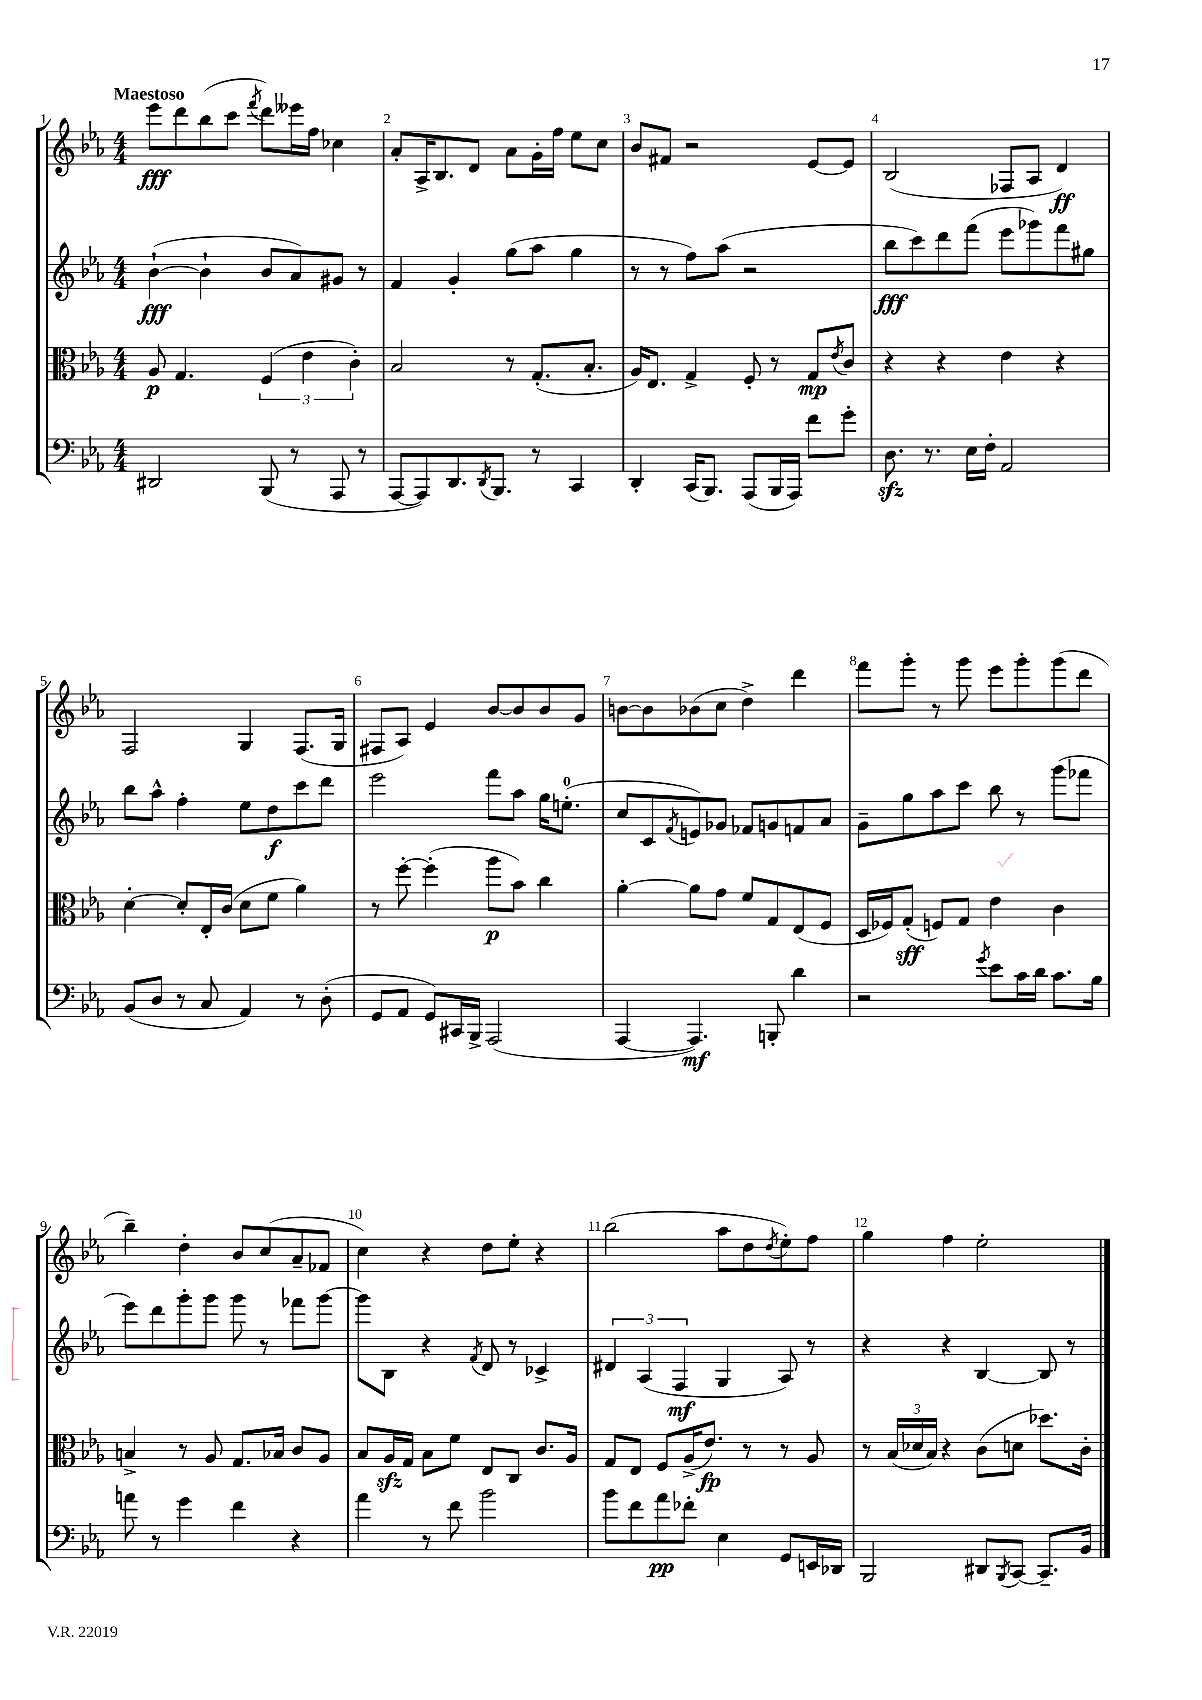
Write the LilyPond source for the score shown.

<<
\new StaffGroup <<
\new Staff = "s0" {
    \clef treble \key ees \major \numericTimeSignature \time 4/4 \tempo "Maestoso"
    ees'''8\fff d'''8 bes''8( c'''8 \acciaccatura { f'''8 } d'''8) eeses'''16 f''16 ces''4 |
    aes'8-. aes16-> bes8. d'8 aes'8 g'16-. f''16 ees''8 c''8 |
    bes'8 fis'8 r2 ees'8~ ees'8 |
    bes2( fes8 aes8 d'4\ff) |
    f2 g4 f8.( g16 |
    fis8 aes8) ees'4 bes'8~ bes'8 bes'8 g'8 |
    b'8~ b'8 bes'8( c''8 d''4->) d'''4 |
    f'''8 g'''8-. r8 g'''8 ees'''8 g'''8-. g'''8( d'''8 |
    bes''4--) d''4-. bes'8 c''8( aes'8-- fes'8 |
    c''4) r4 d''8 ees''8-. r4 |
    bes''2( aes''8 d''8 \acciaccatura { d''8 } ees''8-.) f''8 |
    g''4 f''4 ees''2-. \bar "|." |
}
\new Staff = "s1" {
    \clef treble \key ees \major \numericTimeSignature \time 4/4
    bes'4~-!\fff( bes'4-! bes'8 aes'8) gis'8 r8 |
    f'4 g'4-. g''8( aes''8 g''4 |
    r8 r8 f''8) aes''8( r2 |
    bes''8\fff c'''8) d'''8 f'''8( ees'''8 ges'''8) f'''8 gis''8 |
    bes''8 aes''8-^ f''4-. ees''8 d''8\f c'''8 d'''8 |
    ees'''2 f'''8 aes''8 g''16 e''8.-0-.( |
    c''8 c'8 \acciaccatura { f'8 } e'8) ges'8 fes'8 g'8 f'8 aes'8 |
    g'8-- g''8 aes''8 c'''8 bes''8 r8 g'''8( fes'''8 |
    ees'''8) d'''8 g'''8-. g'''8 g'''8 r8 fes'''8 g'''8~ |
    g'''8 bes8 r4 \acciaccatura { f'8 } d'8 r8 ces'4-> |
    \tuplet 3/2 { dis'4 aes4( f4\mf } g4 aes8) r8 |
    r4 r4 bes4~ bes8 r8 \bar "|." |
}
\new Staff = "s2" {
    \clef alto \key ees \major \numericTimeSignature \time 4/4
    aes8\p g4. \tuplet 3/2 { f4( ees'4 c'4-.) } |
    bes2 r8 g8.-.( bes8.-. |
    aes16) ees8. g4-> f8-. r8 g8\mp \acciaccatura { ees'8 } c'8 |
    r4 r4 ees'4 r4 |
    d'4~-. d'8-. ees16-. c'16( d'8 f'8 aes'4) |
    r8 f''8~-. f''4-.( aes''8\p bes'8) c''4 |
    aes'4~-. aes'8 g'8 f'8 g8 ees8( f8 |
    d16 fes16) g8-.\sff( f8) g8 ees'4 c'4 |
    b4-> r8 aes8 g8. bes16 c'8 aes8 |
    bes8 aes16\sfz g16 bes8 f'8 ees8 c8 c'8. aes16 |
    g8 ees8 f8 aes16->( ees'8.\fp) r8 r8 aes8 |
    r8 \tuplet 3/2 { bes16( des'16 bes16) } r4 c'8( d'8 des''8.) c'16-. \bar "|." |
}
\new Staff = "s3" {
    \clef bass \key ees \major \numericTimeSignature \time 4/4
    dis,2 bes,,8( r8 aes,,8 r8 |
    aes,,8~ aes,,8) d,8. \acciaccatura { d,8 } bes,,8. r8 c,4 |
    d,4-. c,16( bes,,8.) aes,,8( bes,,16 aes,,16) f'8 g'8-. |
    d8.\sfz r8. ees16 f16-. aes,2 |
    bes,8( d8 r8 c8 aes,4) r8 d8-.( |
    g,8 aes,8 g,8) cis,16 bes,,16-> aes,,2( |
    aes,,4~ aes,,4.\mf) b,,8-. d'4 |
    r2 \acciaccatura { g'8 } ees'8 c'16 d'16 c'8. bes16 |
    a'8 r8 g'4 f'4 r4 |
    aes'4 r8 f'8 bes'2 |
    bes'8 f'8 aes'8\pp fes'8-. ees4 g,8 e,16 des,16 |
    bes,,2 dis,8 \acciaccatura { bes,,8 } c,8~ c,8.-- bes,16 \bar "|." |
}
>>
>>
\layout { \context { \Score \override BarNumber.break-visibility = ##(#f #t #t) barNumberVisibility = #all-bar-numbers-visible } }
